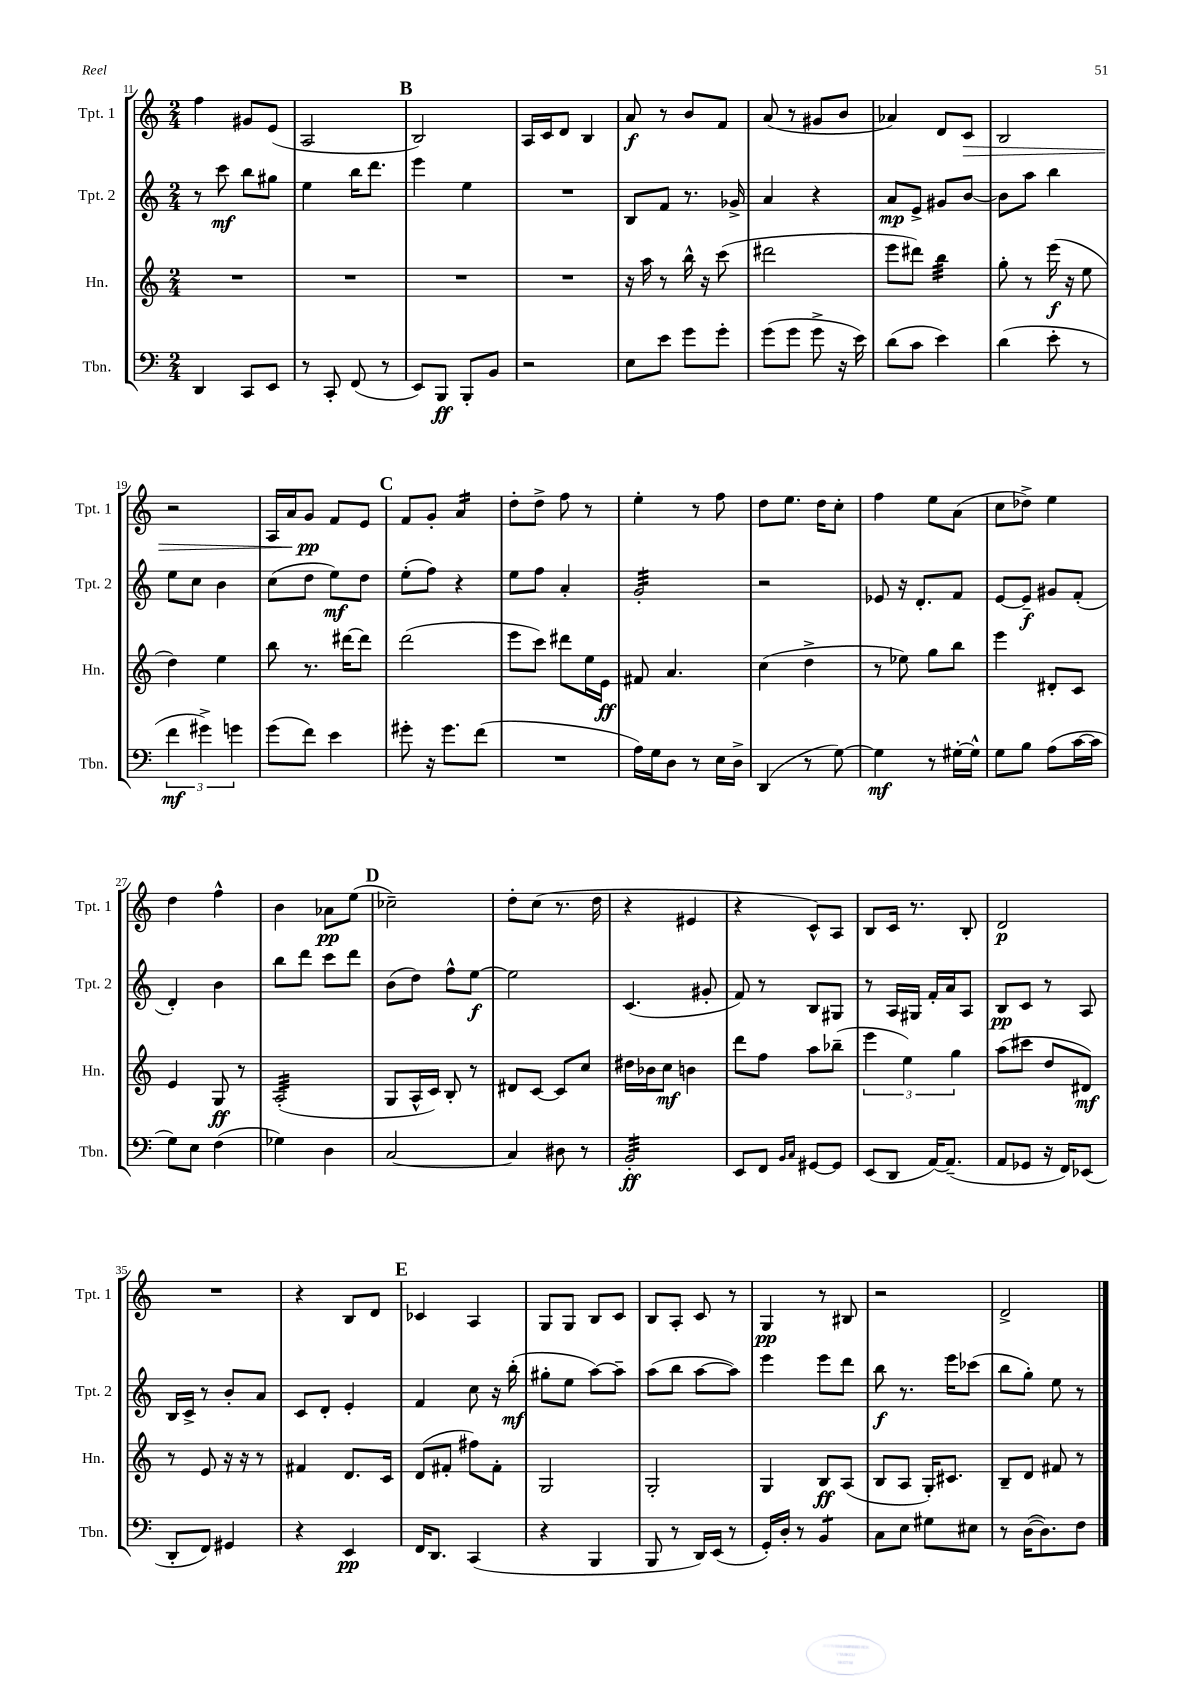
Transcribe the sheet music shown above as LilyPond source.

<<
\new StaffGroup <<
\new Staff = "s0" \with { instrumentName = "Tpt. 1" shortInstrumentName = "Tpt. 1" } {
    \clef treble \key c \major \numericTimeSignature \time 2/4
    f''4 gis'8 e'8( |
    a2 |
    \mark \markup { \bold "B" } b2) |
    a16 c'16 d'8 b4 |
    a'8\f r8 b'8 f'8 |
    a'8( r8 gis'8 b'8 |
    aes'4) d'8 c'8\> |
    b2 |
    r2 |
    a16 a'16 g'8\pp\! f'8 e'8 |
    \mark \markup { \bold "C" } f'8 g'8-. a'4:16 |
    d''8-. d''8-> f''8 r8 |
    e''4-. r8 f''8 |
    d''8 e''8. d''16 c''8-. |
    f''4 e''8 a'8( |
    c''8 des''8->) e''4 |
    d''4 f''4-^ |
    b'4 aes'8\pp e''8( |
    \mark \markup { \bold "D" } ces''2--) |
    d''8-. c''8( r8. d''16 |
    r4 eis'4 |
    r4 c'8-^) a8 |
    b8 c'16 r8. b8-. |
    d'2\p |
    R2 |
    r4 b8 d'8 |
    \mark \markup { \bold "E" } ces'4 a4 |
    g8 g8 b8 c'8 |
    b8 a8-. c'8 r8 |
    g4\pp r8 bis8 |
    r2 |
    d'2-> \bar "|." |
}
\new Staff = "s1" \with { instrumentName = "Tpt. 2" shortInstrumentName = "Tpt. 2" } {
    \clef treble \key c \major \numericTimeSignature \time 2/4
    r8 c'''8\mf b''8 gis''8 |
    e''4 b''16 d'''8. |
    \mark \markup { \bold "B" } e'''4 e''4 |
    R2 |
    b8 f'8 r8. ges'16-> |
    a'4 r4 |
    a'8\mp e'8-> gis'8 b'8~ |
    b'8 a''8 b''4 |
    e''8 c''8 b'4 |
    c''8( d''8 e''8\mf) d''8 |
    \mark \markup { \bold "C" } e''8-.( f''8) r4 |
    e''8 f''8 a'4-. |
    g'2:32-. |
    r2 |
    ees'8 r16 d'8.-. f'8 |
    e'8~ e'8--\f gis'8 f'8-.( |
    d'4-.) b'4 |
    b''8 d'''8 c'''8 d'''8 |
    \mark \markup { \bold "D" } b'8( d''8) f''8-^ e''8~\f |
    e''2 |
    c'4.( gis'8-. |
    f'8) r8 b8 gis8 |
    r8 a16 gis16 f'16-. a'16 a8 |
    b8\pp c'8 r8 a8 |
    b16 c'16-> r8 b'8-. a'8 |
    c'8 d'8-. e'4-. |
    \mark \markup { \bold "E" } f'4 c''8 r16 b''16-.\mf( |
    gis''8-. e''8 a''8~) a''8-- |
    a''8( b''8 a''8~ a''8) |
    e'''4 e'''8 d'''8 |
    b''8\f r8. e'''16 ces'''8( |
    b''8 g''8-.) e''8 r8 \bar "|." |
}
\new Staff = "s2" \with { instrumentName = "Hn." shortInstrumentName = "Hn." } {
    \clef treble \key c \major \numericTimeSignature \time 2/4
    R2 |
    R2 |
    \mark \markup { \bold "B" } R2 |
    R2 |
    r16 a''16 r8 b''16-^ r16 c'''8( |
    dis'''2 |
    e'''8 dis'''8) b''4:32 |
    g''8-. r8 e'''16\f( r16 e''8 |
    d''4) e''4 |
    b''8 r8. dis'''16~ dis'''8 |
    \mark \markup { \bold "C" } d'''2( |
    e'''8 c'''8) dis'''8 e''16 e'16\ff |
    fis'8 a'4. |
    c''4( d''4-> |
    r8 ees''8) g''8 b''8 |
    e'''4 dis'8-. c'8 |
    e'4 g8\ff r8 |
    a2:32-.( |
    \mark \markup { \bold "D" } g8 a16-^ c'16) b8-. r8 |
    dis'8 c'8~ c'8 c''8 |
    dis''16 bes'16 c''8\mf b'4 |
    d'''8 f''8 a''8 bes''8--( |
    \tuplet 3/2 { e'''4 e''4) g''4 } |
    a''8( cis'''8 d''8 dis'8\mf) |
    r8 e'8 r16 r16 r8 |
    fis'4 d'8. c'16 |
    \mark \markup { \bold "E" } d'8( fis'8-. fis''8) fis'8-. |
    g2 |
    g2-. |
    g4 b8\ff a8( |
    b8 a8 g16-.) cis'8. |
    b8-- d'8 fis'8 r8 \bar "|." |
}
\new Staff = "s3" \with { instrumentName = "Tbn." shortInstrumentName = "Tbn." } {
    \clef bass \key c \major \numericTimeSignature \time 2/4
    d,4 c,8 e,8 |
    r8 c,8-. f,8( r8 |
    \mark \markup { \bold "B" } e,8) b,,8\ff b,,8-. b,8 |
    r2 |
    e8 e'8 g'8 g'8-. |
    g'8( g'8 g'8-> r16 e'16) |
    d'8( c'8 e'4) |
    d'4( e'8-. r8 |
    \tuplet 3/2 { f'4\mf gis'4->) g'4 } |
    g'8( f'8) e'4 |
    \mark \markup { \bold "C" } gis'8-. r16 gis'8. f'8( |
    R2 |
    a16) g16 d8 r8 e16 d16-> |
    d,4( r8 g8~) |
    g4\mf r8 gis16~-. gis16-^ |
    g8 b8 a8( c'16~ c'16 |
    g8) e8 f4( |
    ges4) d4 |
    \mark \markup { \bold "D" } c2~ |
    c4 dis8 r8 |
    b,2:32-.\ff |
    e,8 f,8 \grace { b,16 c16 } gis,8~ gis,8 |
    e,8( d,8 a,16~) a,8.--( |
    a,8 ges,8 r16 f,16) ees,8( |
    d,8-. f,8) gis,4 |
    r4 e,4\pp |
    \mark \markup { \bold "E" } f,16 d,8. c,4( |
    r4 b,,4 |
    b,,8 r8 d,16) e,16( r8 |
    g,16-.) d16-. r8 b,4:8 |
    c8 e8 gis8 eis8 |
    r8 d16~( d8.) f8 \bar "|." |
}
>>
>>
\layout { \context { \Score currentBarNumber = #11 } }
